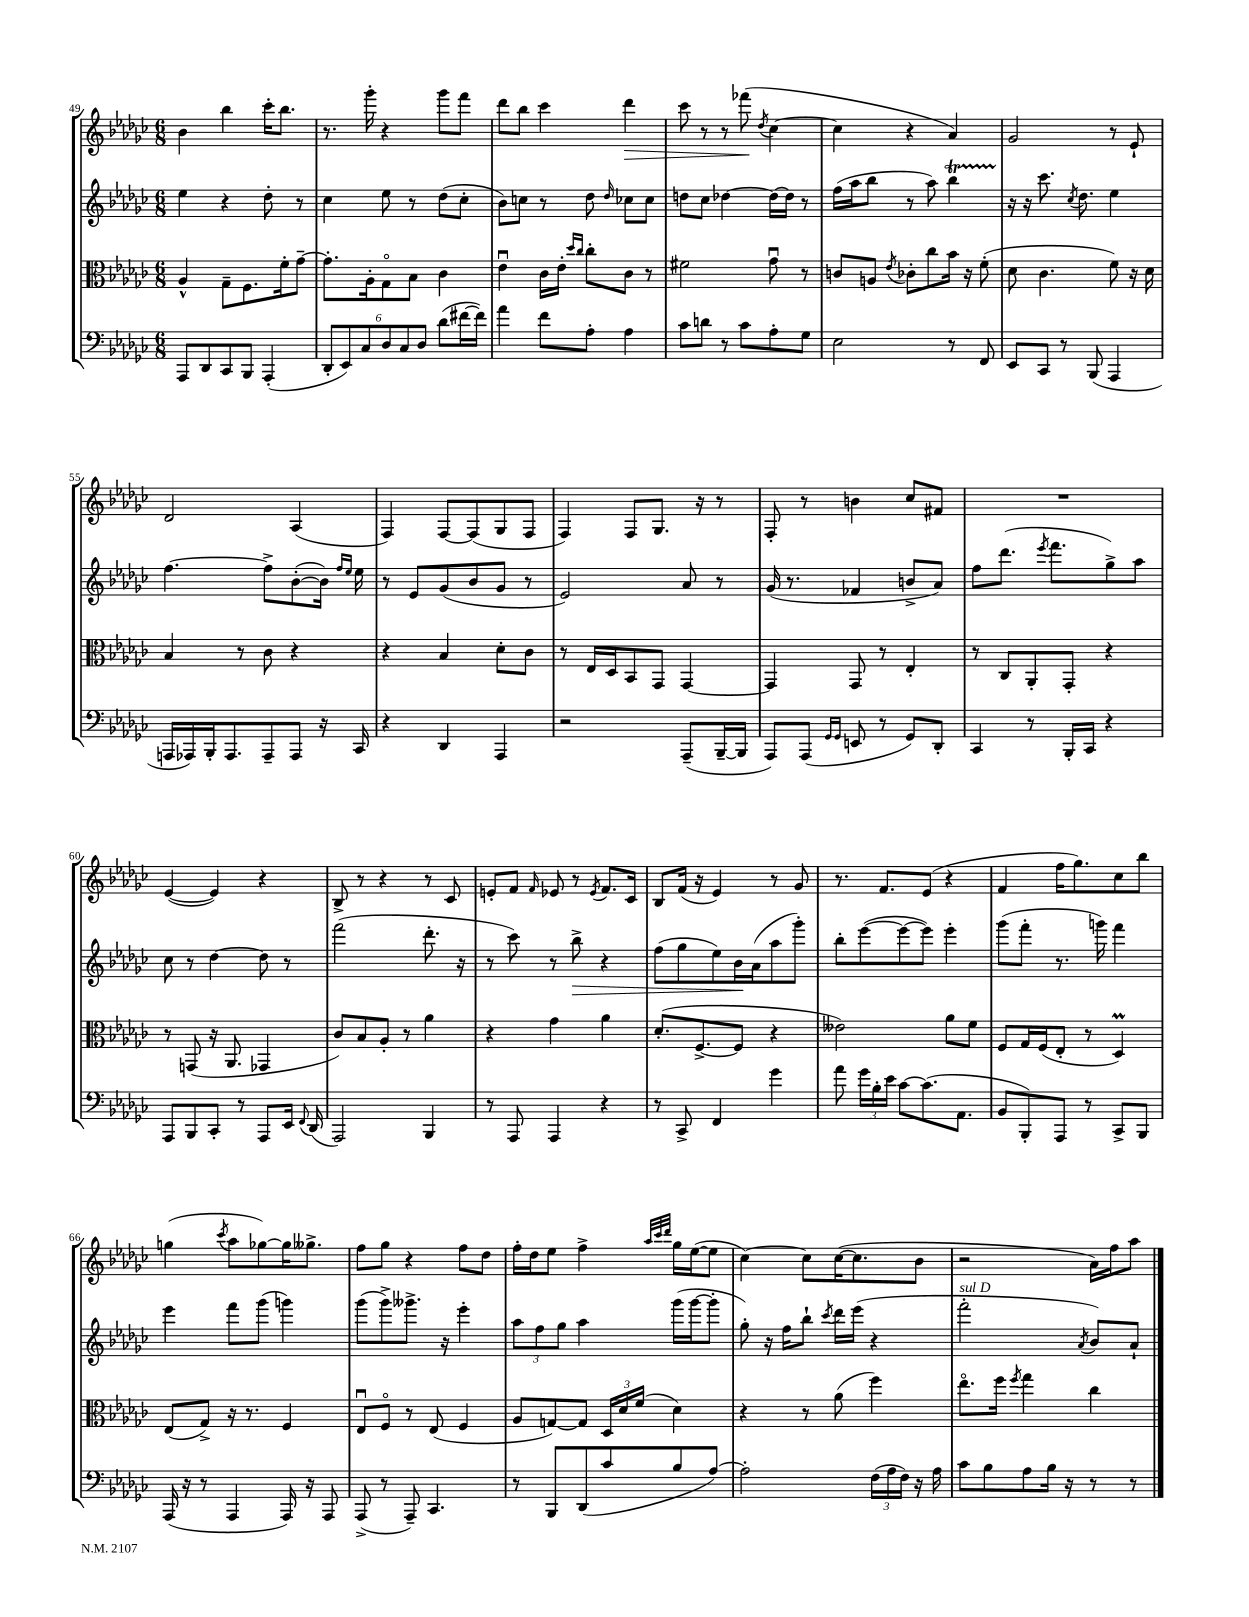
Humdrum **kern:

**kern	**kern	**kern	**dynam	**kern	**dynam
*part4	*part3	*part2	*part2	*part1	*part1
*staff4	*staff3	*staff2	*staff2	*staff1	*staff1
*clefF4	*clefC3	*clefG2	*	*clefG2	*
*k[b-e-a-d-g-c-]	*k[b-e-a-d-g-c-]	*k[b-e-a-d-g-c-]	*	*k[b-e-a-d-g-c-]	*
*M6/8	*M6/8	*M6/8	*	*M6/8	*
=49	=49	=49	=49	=49	=49
8AAA-/L	4A-^^/	4ee-\	.	4b-\	.
8DD-/	.	.	.	.	.
8CC-/	8G-~\L	4r	.	4bb-\	.
8BBB-/J	8.F\	.	.	.	.
(4AAA-'/	.	8dd-'\	.	16ccc-'\KL	.
.	16f'\k	.	.	8.bb-\J	.
.	[8g-~\J	8r	.	.	.
=50	=50	=50	=50	=50	=50
12DD-'/L	8.g-'\L]	4cc-\	.	8.r	.
12EE-/)	.	.	.	.	.
12C-/	.	.	.	.	.
.	16A-'\k	.	.	16ggg-'\	.
12D-/	8G-\	8ee-\	.	4r	.
12C-/	.	.	.	.	.
.	8B-\J	8r	.	.	.
12D-/J	.	.	.	.	.
(8d-\L	4c-\	(8dd-\L	.	8ggg-\L	.
[16f#X\L	.	8cc-'\J	.	8fff\J	.
16f#\JJ])	.	.	.	.	.
=51	=51	=51	=51	=51	=51
4a-\	4e-u\	8b-\L)	.	8ddd-\L	.
.	.	8ccn\J	.	8bb-\J	.
8f\L	16c-\LL	8r	.	4ccc-\	.
.	16e-'\JJ	.	.	.	.
.	16qqdd-/LL	.	.	.	.
.	16qqcc-/JJ	.	.	.	.
8A-'\J	8cc-'\L	8dd-\	.	.	.
.	.	16qqdd-/	.	.	.
!	!	!	!	!	!LO:HP:b
4A-\	8c-\J	8cc-X\L	.	4ddd-\	>
.	8r	8cc-\J	.	.	.
=52	=52	=52	=52	=52	=52
8c-\L	2f#X\	8ddn\L	.	8ccc-\	.
8dn\J	.	8cc-\J	.	8r	.
8r	.	[4dd-X\	.	8r	.
8c-\L	.	.	.	(8fff-X\	.
.	.	.	.	8qdd-/	.
8A-'\	8g-u\	16dd-\LL_	.	[4cc-\	]
.	.	16dd-\JJ]	.	.	.
8G-\J	8r	8r	.	.	.
=53	=53	=53	=53	=53	=53
2E-\	8cn/L	(16ff\LL	.	4cc-\]	.
.	.	16aa-\J	.	.	.
.	8An/J	8bb-\J	.	.	.
.	8qe-/	.	.	.	.
.	8c-X'\L	8r	.	4r	.
.	8cc-\	8aa-\)	.	.	.
8r	16b-\Jk	4bb-t\	.	4a-/)	.
.	16r	.	.	.	.
8FF/	(8f'\	.	.	.	.
=54	=54	=54	=54	=54	=54
8EE-/L	8d-\	16r	.	2g-/	.
.	.	16r	.	.	.
8CC-/J	4.c-\	8.ccc-\	.	.	.
8r	.	.	.	.	.
.	.	8qcc-/	.	.	.
.	.	8.dd-\	.	.	.
(8BBB-/	.	.	.	.	.
4AAA-/	8f\)	4ee-\	.	8r	.
.	16r	.	.	8e-`/	.
.	16d-\	.	.	.	.
!!LO:LB:g=z
=55	=55	=55	=55	=55	=55
16AAAn/LL	4B-/	[4.ff\	.	2d-/	.
16AAA-X/)	.	.	.	.	.
16BBB-'/J	.	.	.	.	.
8.AAA-/	.	.	.	.	.
.	8r	.	.	.	.
8AAA-~/	8c-\	8ff^\L]	.	.	.
8AAA-/J	4r	([8b-'\	.	(4A-/	.
16r	.	16b-\Jk])	.	.	.
.	.	16qqff/LL	.	.	.
.	.	16qqee-/JJ	.	.	.
16CC-/	.	16ee-\	.	.	.
=56	=56	=56	=56	=56	=56
4r	4r	8r	.	4F/)	.
.	.	8e-/L	.	.	.
4DD-/	4B-/	(8g-/	.	[8F/L	.
.	.	8b-/	.	(8F/]	.
4AAA-/	8d-'\L	8g-/J	.	8G-/	.
.	8c-\J	8r	.	8F/J	.
=57	=57	=57	=57	=57	=57
2r	8r	2e-/)	.	4F/)	.
.	16E-/LL	.	.	.	.
.	16D-/J	.	.	.	.
.	8BB-/	.	.	8F/L	.
.	8GG-/J	.	.	8.G-/J	.
(8AAA-~/L	[4GG-/	8a-/	.	.	.
.	.	.	.	16r	.
[16BBB-~/L	.	8r	.	8r	.
16BBB-/JJ]	.	.	.	.	.
=58	=58	=58	=58	=58	=58
8AAA-/L)	4GG-/]	(16g-/	.	8F'/	.
.	.	8.r	.	.	.
(8AAA-/J	.	.	.	8r	.
16qqGG-/LL	.	.	.	.	.
16qqGG-/JJ	.	.	.	.	.
8EEn/	8GG-/	4f-X/	.	4bn\	.
8r	8r	.	.	.	.
8GG-/L)	4E-'/	8bn^/L	.	8cc-/L	.
8DD-'/J	.	8a-/J)	.	8f#X/J	.
=59	=59	=59	=59	=59	=59
4CC-/	8r	8ff\L	.	2.r	.
.	8C-/L	(8.ddd-\J	.	.	.
8r	8AA-'/	.	.	.	.
.	.	8qeee-/	.	.	.
.	.	8.fff\L	.	.	.
16BBB-'/LL	8GG-'/J	.	.	.	.
16CC-/JJ	.	.	.	.	.
4r	4r	8gg-^\)	.	.	.
.	.	8aa-\J	.	.	.
!!LO:LB:g=z
=60	=60	=60	=60	=60	=60
8AAA-/L	8r	8cc-\	.	([4e-/	.
8BBB-/	(8GGn/	8r	.	.	.
8CC-'/J	16r	[4dd-\	.	4e-/])	.
.	8.AA-/	.	.	.	.
8r	.	.	.	.	.
8AAA-/L	4GG-X/	8dd-\]	.	4r	.
16EE-/Jk	.	8r	.	.	.
8qqFF/	.	.	.	.	.
(16DD-/	.	.	.	.	.
=61	=61	=61	=61	=61	=61
2AAA-/)	8c-/L)	(2fff\	.	8B-^/	.
.	8B-/	.	.	8r	.
.	8A-'/J	.	.	4r	.
.	8r	.	.	.	.
4BBB-/	4a-\	8.ddd-'\	.	8r	.
.	.	.	.	8c-/	.
.	.	16r	.	.	.
=62	=62	=62	=62	=62	=62
8r	4r	8r	.	8en'/L	.
8AAA-/	.	8ccc-\)	.	8f/J	.
.	.	.	.	16qqf/	.
4AAA-/	4g-\	8r	.	8e-X/	.
!	!	!	!LO:HP:b	!	!
.	.	8bb-^\	>	8r	.
.	.	.	.	8qe-/	.
4r	4a-\	4r	.	8.f/L	.
.	.	.	.	16c-/Jk	.
=63	=63	=63	=63	=63	=63
8r	(8.d-'/L	(8ff\L	.	8B-/L	.
8CC-^/	.	8gg-\	.	(16f/Jk	.
.	[8.F^/	.	.	16r	.
4FF/	.	8ee-\)	.	4e-/)	.
.	8F/J]	16b-\L	.	.	.
.	.	(16a-\J	]	.	.
4g-\	4r	8aa-\	.	8r	.
.	.	8ggg-'\J)	.	8g-/	.
=64	=64	=64	=64	=64	=64
8a-\	2e--X\)	8bb-'\L	.	8.r	.
24g-\LL	.	([8eee-\	.	.	.
24B-'\	.	.	.	.	.
.	.	.	.	8.f/L	.
24e-\JJ	.	.	.	.	.
[8c-\L	.	8eee-\_	.	.	.
(8.c-\]	.	8eee-\J])	.	(8e-/J	.
.	8a-\L	4eee-'\	.	4r	.
8.AA-\J	.	.	.	.	.
.	8f\J	.	.	.	.
=65	=65	=65	=65	=65	=65
8BB-/L	8F/L	(8ggg-\L	.	4f/	.
8BBB-'/)	16G-/L	8fff'\J	.	.	.
.	(16F/J	.	.	.	.
8AAA-/J	8E-'/J	8.r	.	16ff\KL	.
.	.	.	.	8.gg-\)	.
8r	8r	.	.	.	.
.	.	16gggn\)	.	.	.
8CC-^/L	4D-M/)	4fff\	.	8cc-\	.
8BBB-/J	.	.	.	8bb-\J	.
!!LO:LB:g=z
=66	=66	=66	=66	=66	=66
(16AAA-/	(8E-/L	4eee-\	.	(4ggn\	.
16r	.	.	.	.	.
8r	8G-^/J)	.	.	.	.
.	.	.	.	8qccc-/	.
4AAA-/	16r	8fff\L	.	8aa-\L	.
.	8.r	.	.	.	.
.	.	(8ggg-\J	.	[8gg-X\)	.
16AAA-/)	4F/	4gggn\)	.	16gg-\K]	.
16r	.	.	.	8.gg--X^\J	.
8AAA-/	.	.	.	.	.
=67	=67	=67	=67	=67	=67
(8AAA-^/	8E-u/L	(8ggg-\L	.	8ff\L	.
8r	8F/J	8ggg-^\)	.	8gg-\J	.
8AAA-~/)	8r	8.ggg--X^\J	.	4r	.
4.CC-/	(8E-/	.	.	.	.
.	.	16r	.	.	.
.	4F/	4eee-'\	.	8ff\L	.
.	.	.	.	8dd-\J	.
=68	=68	=68	=68	=68	=68
8r	8A-/L	12aa-\L	.	16ff'\LL	.
.	.	.	.	16dd-\J	.
.	.	12ff\	.	.	.
8BBB-/L	[8Gn/)	.	.	8ee-\J	.
.	.	12gg-\J	.	.	.
(8DD-/	8G/J]	4aa-\	.	4ff^\	.
8c-/	24D-/LL	.	.	.	.
.	24d-/	.	.	.	.
.	(24f/JJ	.	.	.	.
.	.	.	.	32qqaa-/LLL	.
.	.	.	.	32qqccc-/	.
.	.	.	.	32qqddd-/JJJ	.
8B-/	4d-\)	(16ggg-\LL	.	16gg-\LL	.
.	.	[16ggg-\J	.	([16ee-\J	.
[8A-/J)	.	8ggg-'\J]	.	8ee-\J]	.
=69	=69	=69	=69	=69	=69
2A-'\]	4r	8gg-'\)	.	[4cc-\)	.
.	.	16r	.	.	.
.	.	16ff\KL	.	.	.
.	8r	8bb-`\J	.	8cc-\L]	.
.	.	8qccc-/	.	.	.
.	(8a-\	16ddd-\LL	.	([16cc-\K	.
.	.	(16eee-\JJ	.	8.cc-\]	.
(24F\LL	4ff\)	4r	.	.	.
24A-\	.	.	.	.	.
24F\JJ)	.	.	.	.	.
16r	.	.	.	8b-\J	.
16A-\	.	.	.	.	.
=70	=70	=70	=70	=70	=70
!	!	!LO:TX:a:i:t=sul D	!	!	!
8c-\L	8.ee-\L	2fff'\	.	2r	.
8B-\	.	.	.	.	.
.	16ff\Jk	.	.	.	.
.	8qff/	.	.	.	.
8A-\	4gg-\	.	.	.	.
16B-\Jk	.	.	.	.	.
16r	.	.	.	.	.
.	.	8qa-/	.	.	.
8r	4cc-\	8b-/L)	.	16a-\LL)	.
.	.	.	.	16ff\J	.
8r	.	8a-`/J	.	8aa-\J	.
==	==	==	==	==	==
*-	*-	*-	*-	*-	*-
